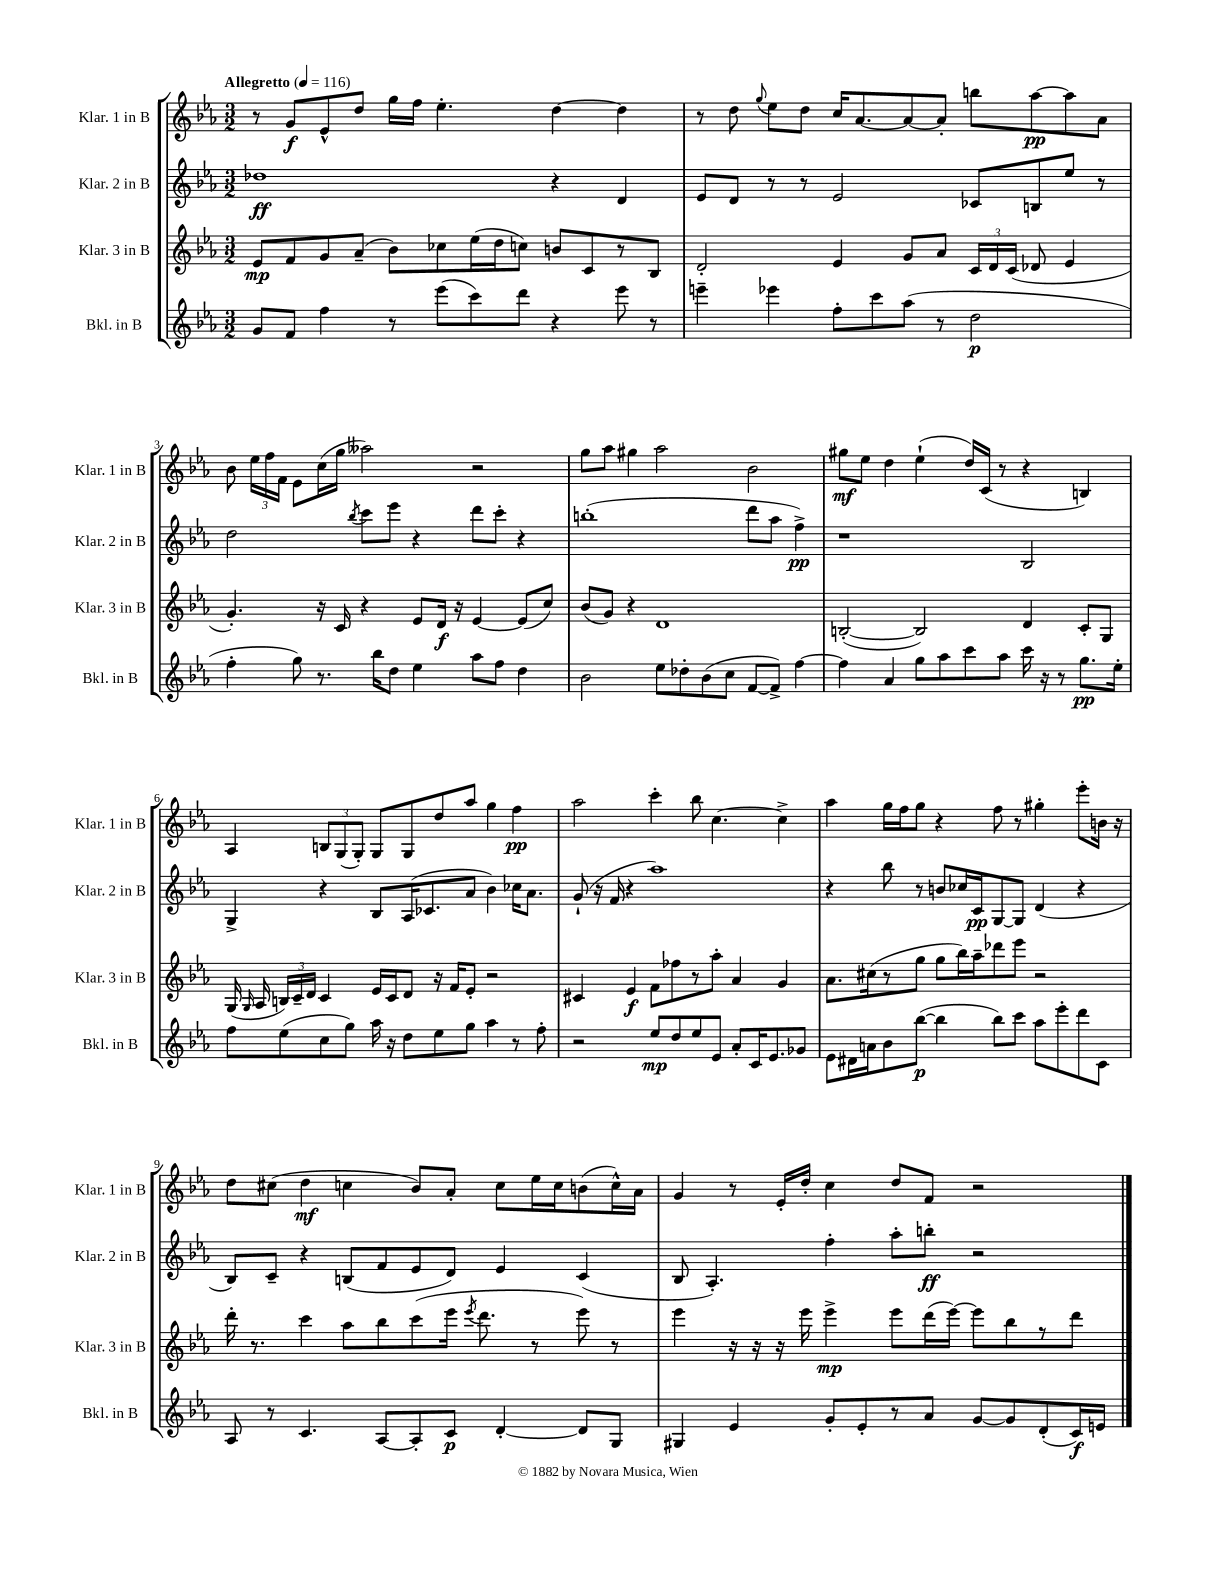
<<
\new StaffGroup <<
\new Staff = "s0" \with { instrumentName = "Klar. 1 in B" shortInstrumentName = "Klar. 1 in B" } {
    \clef treble \key ees \major \numericTimeSignature \time 3/2 \tempo "Allegretto" 4 = 116
    \autoBeamOff r8 g'8[\f ees'8-^ d''8] g''16[ f''16] ees''4.-. d''4~ d''4 |
    r8 d''8 \appoggiatura { g''8 } ees''8[ d''8] c''16[ aes'8.~ aes'8~ aes'8]-. b''8[ aes''8~\pp aes''8 aes'8] |
    bes'8 \tuplet 3/2 { ees''16[ f''16 f'16] } ees'8[ c''16( g''16] aeses''2) r2 |
    g''8[ aes''8] gis''4 aes''2 bes'2 |
    gis''8[\mf ees''8] d''4 ees''4-!( d''16[) c'16]( r8 r4 b4) |
    aes4 \tuplet 3/2 { b8[ g8( g8]-.) } g8[ g8 d''8 aes''8] g''4 f''4\pp |
    aes''2 c'''4-. bes''8 c''4.~ c''4-> |
    aes''4 g''16[ f''16 g''8] r4 f''8 r8 gis''4-. ees'''8[-. b'16] r16 |
    d''8[ cis''8]( d''4\mf c''4 bes'8[) aes'8]-. c''8[ ees''16 c''16 b'8( c''16-^) aes'16] |
    g'4 r8 ees'16[-. d''16]-. c''4 d''8[ f'8] r2 \bar "|." |
}
\new Staff = "s1" \with { instrumentName = "Klar. 2 in B" shortInstrumentName = "Klar. 2 in B" } {
    \clef treble \key ees \major \numericTimeSignature \time 3/2
    \autoBeamOff des''1\ff r4 d'4 |
    ees'8[ d'8] r8 r8 ees'2 ces'8[ b8 ees''8] r8 |
    d''2 \acciaccatura { bes''8 } c'''8[ ees'''8] r4 d'''8[ c'''8]-. r4 |
    b''1-.( d'''8[ aes''8] f''4->\pp) |
    r1 bes2 |
    g4-> r4 bes8[ aes16( ces'8. aes'8] bes'4) ces''16[ aes'8.] |
    g'8-!( r16 f'16 r4 aes''1) |
    r4 bes''8 r8 b'8[ ces''16 c'16\pp g8~ g8] d'4( r4 |
    bes8[) c'8]-- r4 b8[( f'8 ees'8 d'8]) ees'4 c'4( |
    bes8 aes4.-.) f''4-. aes''8[-. b''8]-.\ff r2 \bar "|." |
}
\new Staff = "s2" \with { instrumentName = "Klar. 3 in B" shortInstrumentName = "Klar. 3 in B" } {
    \clef treble \key ees \major \numericTimeSignature \time 3/2
    \autoBeamOff ees'8[\mp f'8 g'8 aes'8]--( bes'8[) ces''8 ees''16( d''16 c''8]) b'8[ c'8 r8 bes8] |
    d'2-. ees'4 g'8[ aes'8] \tuplet 3/2 { c'16[ d'16 c'16]( } des'8 ees'4 |
    g'4.-.) r16 c'16 r4 ees'8[ d'16]\f r16 ees'4~ ees'8[( c''8]) |
    bes'8[( g'8]) r4 d'1 |
    b2~-.( b2) d'4 c'8[-. g8] |
    g16( \grace { g16 } aes16 \tuplet 3/2 { b16[) c'16-- d'16] } c'4 ees'16[ c'16 d'8] r16 f'16[ ees'8]-. r2 |
    cis'4 ees'4\f f'8[ fes''8 r8 aes''8]-. aes'4 g'4 |
    aes'8.[ cis''16( r8 g''8] g''8[ bes''16) aes''16-- des'''8 ees'''8] r2 |
    d'''16-. r8. c'''4 aes''8[ bes''8 c'''8( ees'''16] \acciaccatura { ees'''8 } d'''8. r8 ees'''8) r8 |
    ees'''4 r16 r16 r16 ees'''16 ees'''4->\mp ees'''8[ d'''16( ees'''16]~) ees'''8[ bes''8 r8 d'''8] \bar "|." |
}
\new Staff = "s3" \with { instrumentName = "Bkl. in B" shortInstrumentName = "Bkl. in B" } {
    \clef treble \key ees \major \numericTimeSignature \time 3/2
    \autoBeamOff g'8[ f'8] f''4 r8 ees'''8[( c'''8) d'''8] r4 ees'''8 r8 |
    e'''4-- ees'''4 f''8[-. c'''8 aes''8]( r8 d''2\p |
    f''4-. g''8) r8. bes''16[ d''8] ees''4 aes''8[ f''8] d''4 |
    bes'2 ees''8[ des''8-. bes'8( c''8] f'8[~ f'8]->) f''4~ |
    f''4 aes'4 g''8[ aes''8 c'''8 aes''8] c'''16 r16 r8 g''8.[\pp ees''16]-. |
    f''8[ ees''8( c''8 g''8]) aes''16 r16 d''8[ ees''8 g''8] aes''4 r8 f''8-. |
    r2 ees''8[\mp d''8 ees''8 ees'8] aes'8[-. c'16 ees'8. ges'8] |
    ees'8[ dis'16 a'16 bes'8 bes''8]~\p( bes''4 bes''8[) c'''8] aes''8[ ees'''8-. d'''8 c'8] |
    aes8 r8 c'4. aes8[~ aes8-. c'8]\p d'4~-. d'8[ g8] |
    gis4 ees'4 g'8[-. ees'8-. r8 aes'8] g'8[~ g'8 d'8-.( c'16\f) e'16] \bar "|." |
}
>>
>>
